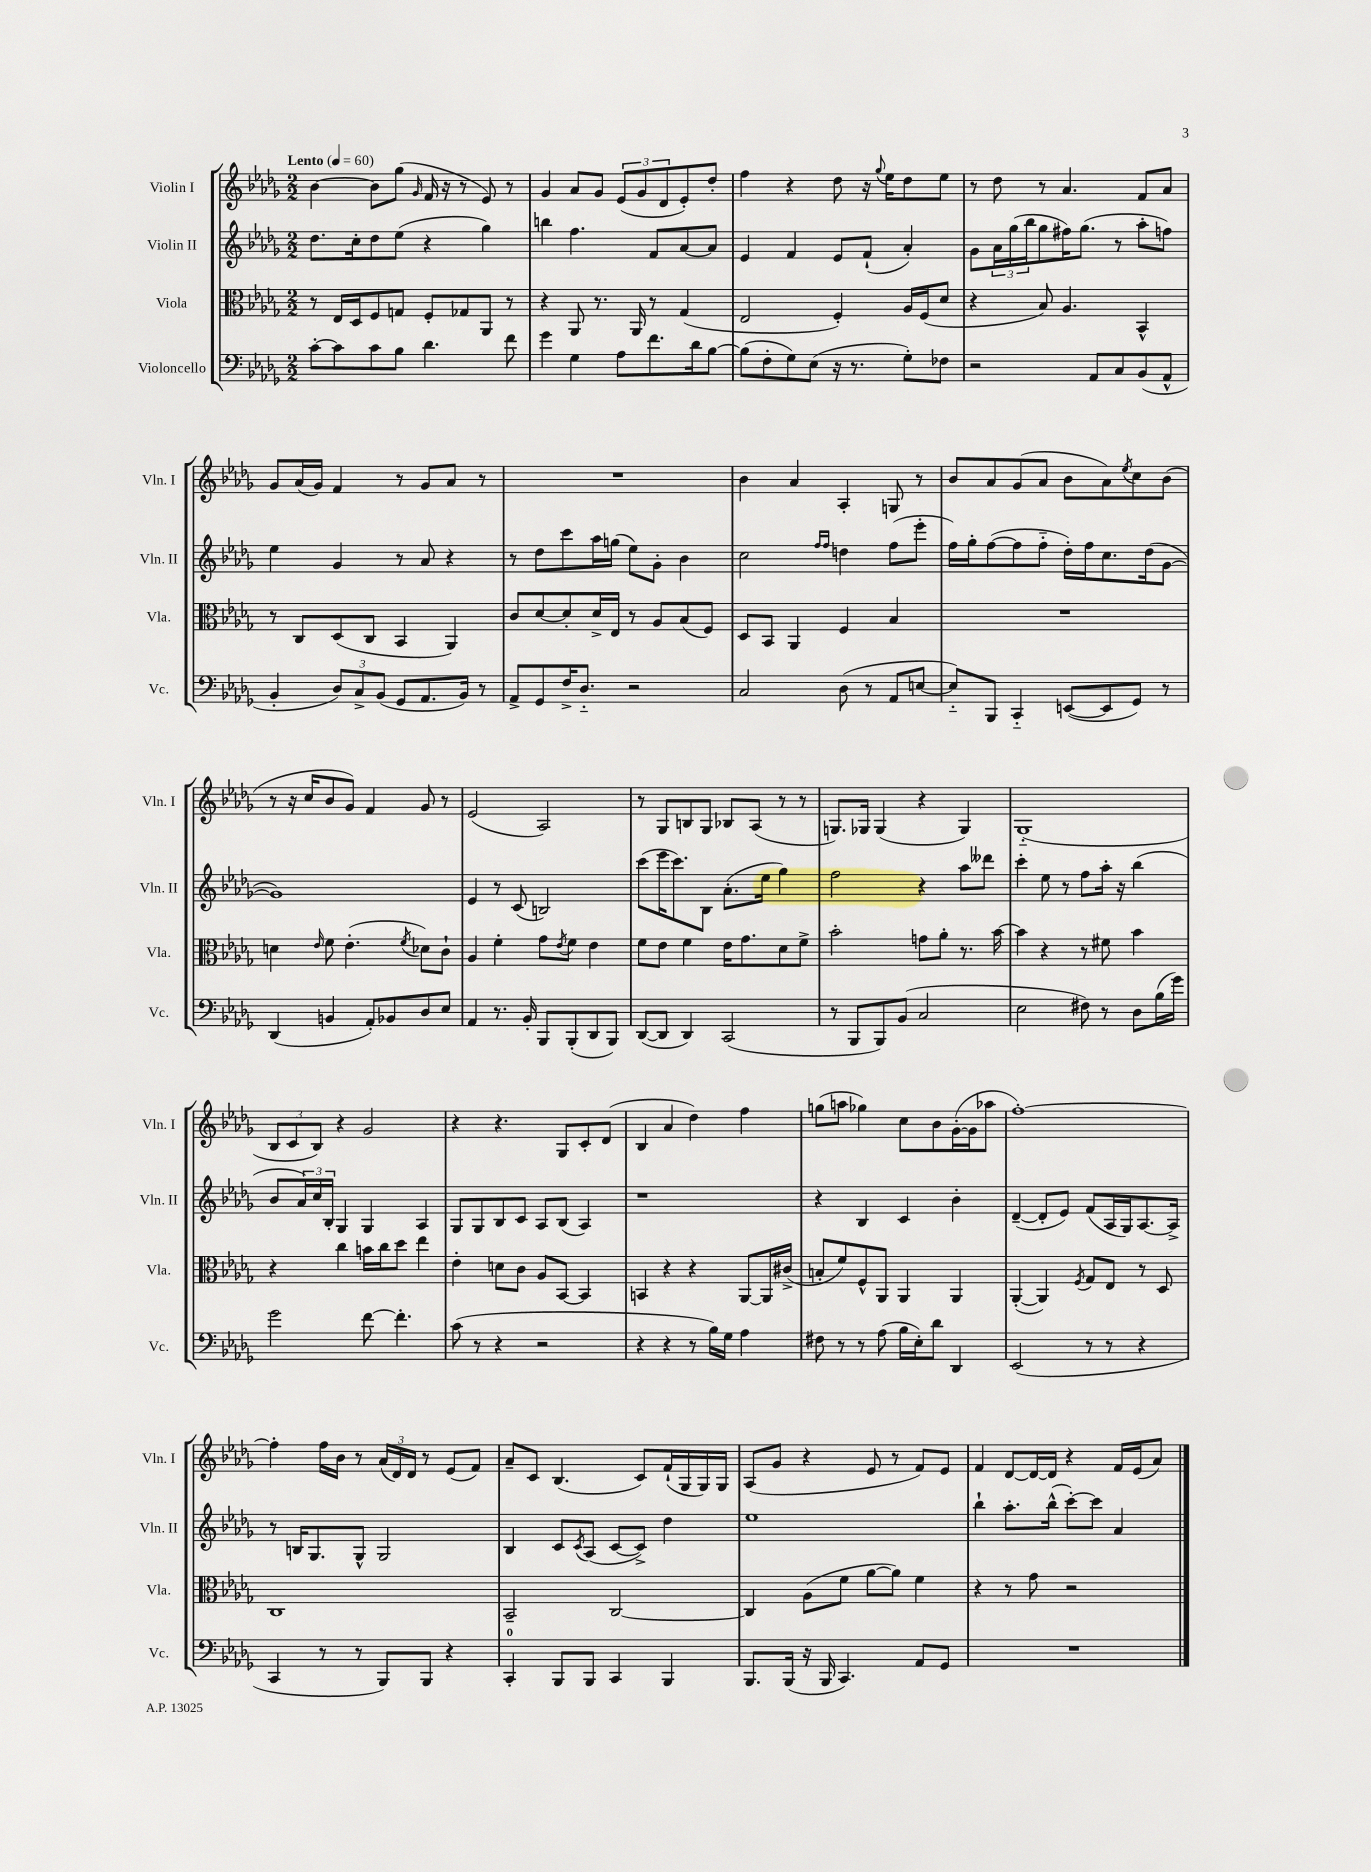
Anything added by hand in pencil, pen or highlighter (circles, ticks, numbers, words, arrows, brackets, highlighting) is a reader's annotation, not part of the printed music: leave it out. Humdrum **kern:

**kern	**kern	**kern	**kern
*staff4	*staff3	*staff2	*staff1
*clefF4	*clefC3	*clefG2	*clefG2
*k[b-e-a-d-g-]	*k[b-e-a-d-g-]	*k[b-e-a-d-g-]	*k[b-e-a-d-g-]
*M2/2	*M2/2	*M2/2	*M2/2
*MM60	*MM60	*MM60	*MM60
[8c'\L	8r	8.dd-\L	[4b-\
8c\]	16E-/LL	.	.
.	16D-/J	16cc'\k	.
8c\	8F/	8dd-\	8b-\]L
8B-\J	8G/J	(8ee-\J	(8gg-\J
.	.	.	16qqg-/
4.d-\	8F'/L	4r	16f/
.	.	.	16r
.	8G-/	.	8r
.	8AA-/J	4gg-\)	8e-/)
8f\	8r	.	8r
=	=	=	=
4g-\	4r	4bb\	4g-/
4G-\	8AA-/	4.ff\	8a-/L
.	8.r	.	8g-/J
8A-\L	.	.	(12e-/L
.	16AA-/	.	.
.	.	.	12g-/
8.f\	8r	8f/L	.
.	.	.	12d-/
.	(4G-/	[8a-/	8e-'/)
16d-\k	.	.	.
[8B-\J	.	8a-/]J	8dd-'/J
=	=	=	=
(8B-\]L	2E-/	4e-/	4ff\
8F'\	.	.	.
8G-\)	.	4f/	4r
(8E-\J	.	.	.
16r	4F'/)	8e-/L	8dd-\
8.r	.	.	.
.	.	(8f`/J	16r
.	.	.	8qqgg-/
.	.	.	16ee-\LK
8G-'\L)	16A-/LL	4a-'/)	8dd-\
.	(16F/J	.	.
8F-\J	8d-/J	.	8ee-\J
=	=	=	=
2r	4r	8g-\L	8r
.	.	24a-\L	8dd-\
.	.	(24gg-\	.
.	.	24bb-\J	.
.	8B-/)	8gg-\	8r
.	4.A-/	16ff#\K)	4.a-/
.	.	(8.gg-\J	.
8AA-/L	.	.	.
8C/	.	8r	.
(8BB-/	4BB-^^/	8aa-'\L	8f/L
8AA-^^/J	.	8ff\J)	8a-/J
=	=	=	=
4BB-'/	8r	4ee-\	8g-/L
.	8C/L	.	(16a-/L
.	.	.	16g-/JJ)
12D-/L)	(8D-/	4g-/	4f/
12C^/	.	.	.
.	8C/J	.	.
(12BB-/J	.	.	.
8GG-/L	4BB-/	8r	8r
8.AA-/	.	8a-/	8g-/L
.	4AA-/)	4r	8a-/J
16BB-/Jk)	.	.	.
8r	.	.	8r
=	=	=	=
8AA-^/L	8c/L	8r	1r
8GG-/	[8d-/	8dd-\L	.
16F^/K	8d-'/]	8ccc\	.
8.D-'~/J	.	.	.
.	16d-^/L	16aa-\L	.
.	16E-/JJ	(16gg\JJ	.
2r	8r	8ee-\L)	.
.	8A-/L	8g-'\J	.
.	(8B-/	4b-\	.
.	8F/J)	.	.
=	=	=	=
2C/	8D-/L	2cc\	4b-\
.	8BB-/J	.	.
.	4AA-/	.	4a-/
.	.	16qqff/LL	.
.	.	16qqff/JJ	.
(8D-\	4F/	4dd\	4A-'/
8r	.	.	.
8AA-/L	4B-/	(8ff\L	8G/
[8E/J	.	8eee-'\J	8r
=	=	=	=
8E'~/]L)	1r	16ff\LL)	8b-/L
.	.	16gg-'\J	.
8BBB-/J	.	([8ff\	8a-/
4CC'~/	.	8ff\]	(8g-/
.	.	8ff'~\J	8a-/J
([8EE/L	.	16dd-'\LL)	8b-\L
.	.	16ff\J	.
8EE/]	.	8.cc\	8a-\)
.	.	.	8qee-/
8GG-/J)	.	.	8cc\
.	.	(16dd-\k	.
8r	.	[8g-\J	(8b-\J
=	=	=	=
(4DD-/	4d\	1g-])	8r
.	.	.	16r
.	.	.	16cc/LK
.	16qqe-/	.	.
4BB/	8f\	.	8b-/
.	(4.e-'\	.	8g-/J)
8AA-'/L)	.	.	4f/
8BB-/	.	.	.
.	8qf/	.	.
8D-/	8d-\L)	.	8g-/
8E-/J	8c`\J	.	8r
=	=	=	=
4AA-/	4A-/	4e-/	(2e-/
8.r	4f'\	8r	.
.	.	(8c/	.
16BB-'/	.	.	.
8BBB-/L	8g-\L	2B/)	2A-/)
.	8qe-/	.	.
(8BBB-'/	8f\J	.	.
8DD-/	4e-\	.	.
8BBB-/J)	.	.	.
=	=	=	=
([8DD-/L	8f\L	(8ccc\L	8r
8DD-/]J	8e-\J	16eee-\K	8G-/L
.	.	8.ccc\)	.
4DD-/)	4f\	.	8B/
.	.	8B-\J	8G-/J
(2CC/	16e-\LK	(8.a-'\L	8B-/L
.	8.g-\	.	.
.	.	.	(8A-/J
.	.	16ee-\Jk	.
.	8d-\	4gg-\)	8r
.	8f^\J	.	8r
=	=	=	=
8r	2b-'\	2ff\	8.G/L)
8BBB-/L	.	.	.
.	.	.	16G-/Jk
8BBB-/)	.	.	(4G-/
(8BB-/J	.	.	.
2C/	8g\L	4r	4r
.	8a-'\J	.	.
.	8.r	8aa-\L	4G-/)
.	.	8ddd--\J	.
.	[16b-\	.	.
=	=	=	=
2E-\	4b-\]	4ccc'\	(1G-'~
.	4r	8ee-\	.
.	.	8r	.
8F#\)	8r	8ff\L	.
8r	8f#\	16aa-'\Jk	.
.	.	16r	.
8D-\L	4b-\	(4bb-\	.
(16B-\L	.	.	.
16g-\JJ)	.	.	.
=	=	=	=
2g-\	4r	8b-/L	12B-/L
.	.	.	12c/
.	.	24a-/L)	.
.	.	24cc/	12B-/J)
.	.	24B-'/JJ	.
.	4cc\	4G-/	4r
[8f\	16b\LL	4G-/	2g-/
.	16cc\J	.	.
4.f'\]	8dd-\J	.	.
.	4ee-\	4A-/	.
=	=	=	=
(8c\	4e-'\	8G-/L	4r
8r	.	8G-/	.
4r	8d\L	8B-/	4.r
.	8c\J	8c/J	.
2r	8A-/L	8A-/L	.
.	[8BB-/J	(8B-/J	8G-/L
.	4BB-/]	4A-/)	8c'/
.	.	.	(8d-/J
=	=	=	=
4r	4BB/	1r	4B-/
4r	4r	.	4a-/
8r	4r	.	4dd-\)
16B-\LL)	.	.	.
16G-\JJ	.	.	.
4A-\	[8AA-/L	.	4ff\
.	16AA-/]L	.	.
.	(16c#^/JJ	.	.
=	=	=	=
8F#\	8B'/L	4r	(8gg\L
8r	8f/)	.	8aa\J
8r	8F^^/	4B-/	4gg-\)
(8A-\	8AA-/J	.	.
16B-\LL	4AA-/	4c/	8cc\L
16E-'\J)	.	.	.
8d-\J	.	.	8b-\
4DD-/	4AA-/	4b-'\	([16g-'\L
.	.	.	16g-\]J
.	.	.	8aa-\J
=	=	=	=
(2EE-/	([4AA-'/	([4d-~/	[1ff')
.	4AA-/])	8d-'/]L	.
.	.	8e-/J)	.
.	8qF/	.	.
8r	8G-/L	(8f/L	.
8r	8E-/J	16A-/L	.
.	.	16G-/J)	.
4r	8r	[8.A-/	.
.	8D-/	.	.
.	.	16A-^/]Jk	.
=	=	=	=
4CC/	1C	8r	4ff'\]
.	.	16B/LK	.
.	.	8.G-/	.
8r	.	.	16ff\LL
.	.	.	16b-\JJ
8r	.	8G-^^/J	8r
8BBB-/L)	.	2G-/	(24a-/LL
.	.	.	24d-/)
.	.	.	24d-/JJ
8BBB-/J	.	.	8r
4r	.	.	(8e-/L
.	.	.	8f/J)
=	=	=	=
4CC'/	2BB-~/	4B-/	8a-~/L
.	.	.	8c/J
8BBB-/L	.	8c/L	(4.B-/
.	.	8qc/	.
8BBB-/J	.	(8A-/J	.
4CC/	[2C/	[8c/L	.
.	.	8c^/]J)	8c/L)
4BBB-/	.	4dd-\	(16f`/L
.	.	.	16G-/
.	.	.	16G-/)
.	.	.	16G-/JJ
=	=	=	=
8.BBB-/L	4C/]	1ee-	(8A-/L
.	.	.	8g-/J
(16BBB-/Jk	.	.	.
16r	(8A-\L	.	4r
16BBB-/	.	.	.
4.CC/)	8f\J	.	.
.	[8a-\L	.	8e-/
.	8a-\]J)	.	8r
8AA-/L	4f\	.	8f/L)
8GG-/J	.	.	8e-/J
=	=	=	=
1r	4r	4bb-`\	4f/
.	8r	8.aa-'\L	[8d-/L
.	8g-\	.	16d-/_L
.	.	(16bb-^^\Jk	16d-/]JJ
.	2r	[8ccc'\L)	4r
.	.	8ccc\]J	.
.	.	4a-/	16f/LL
.	.	.	(16e-/J
.	.	.	8a-/J)
==	==	==	==
*-	*-	*-	*-
